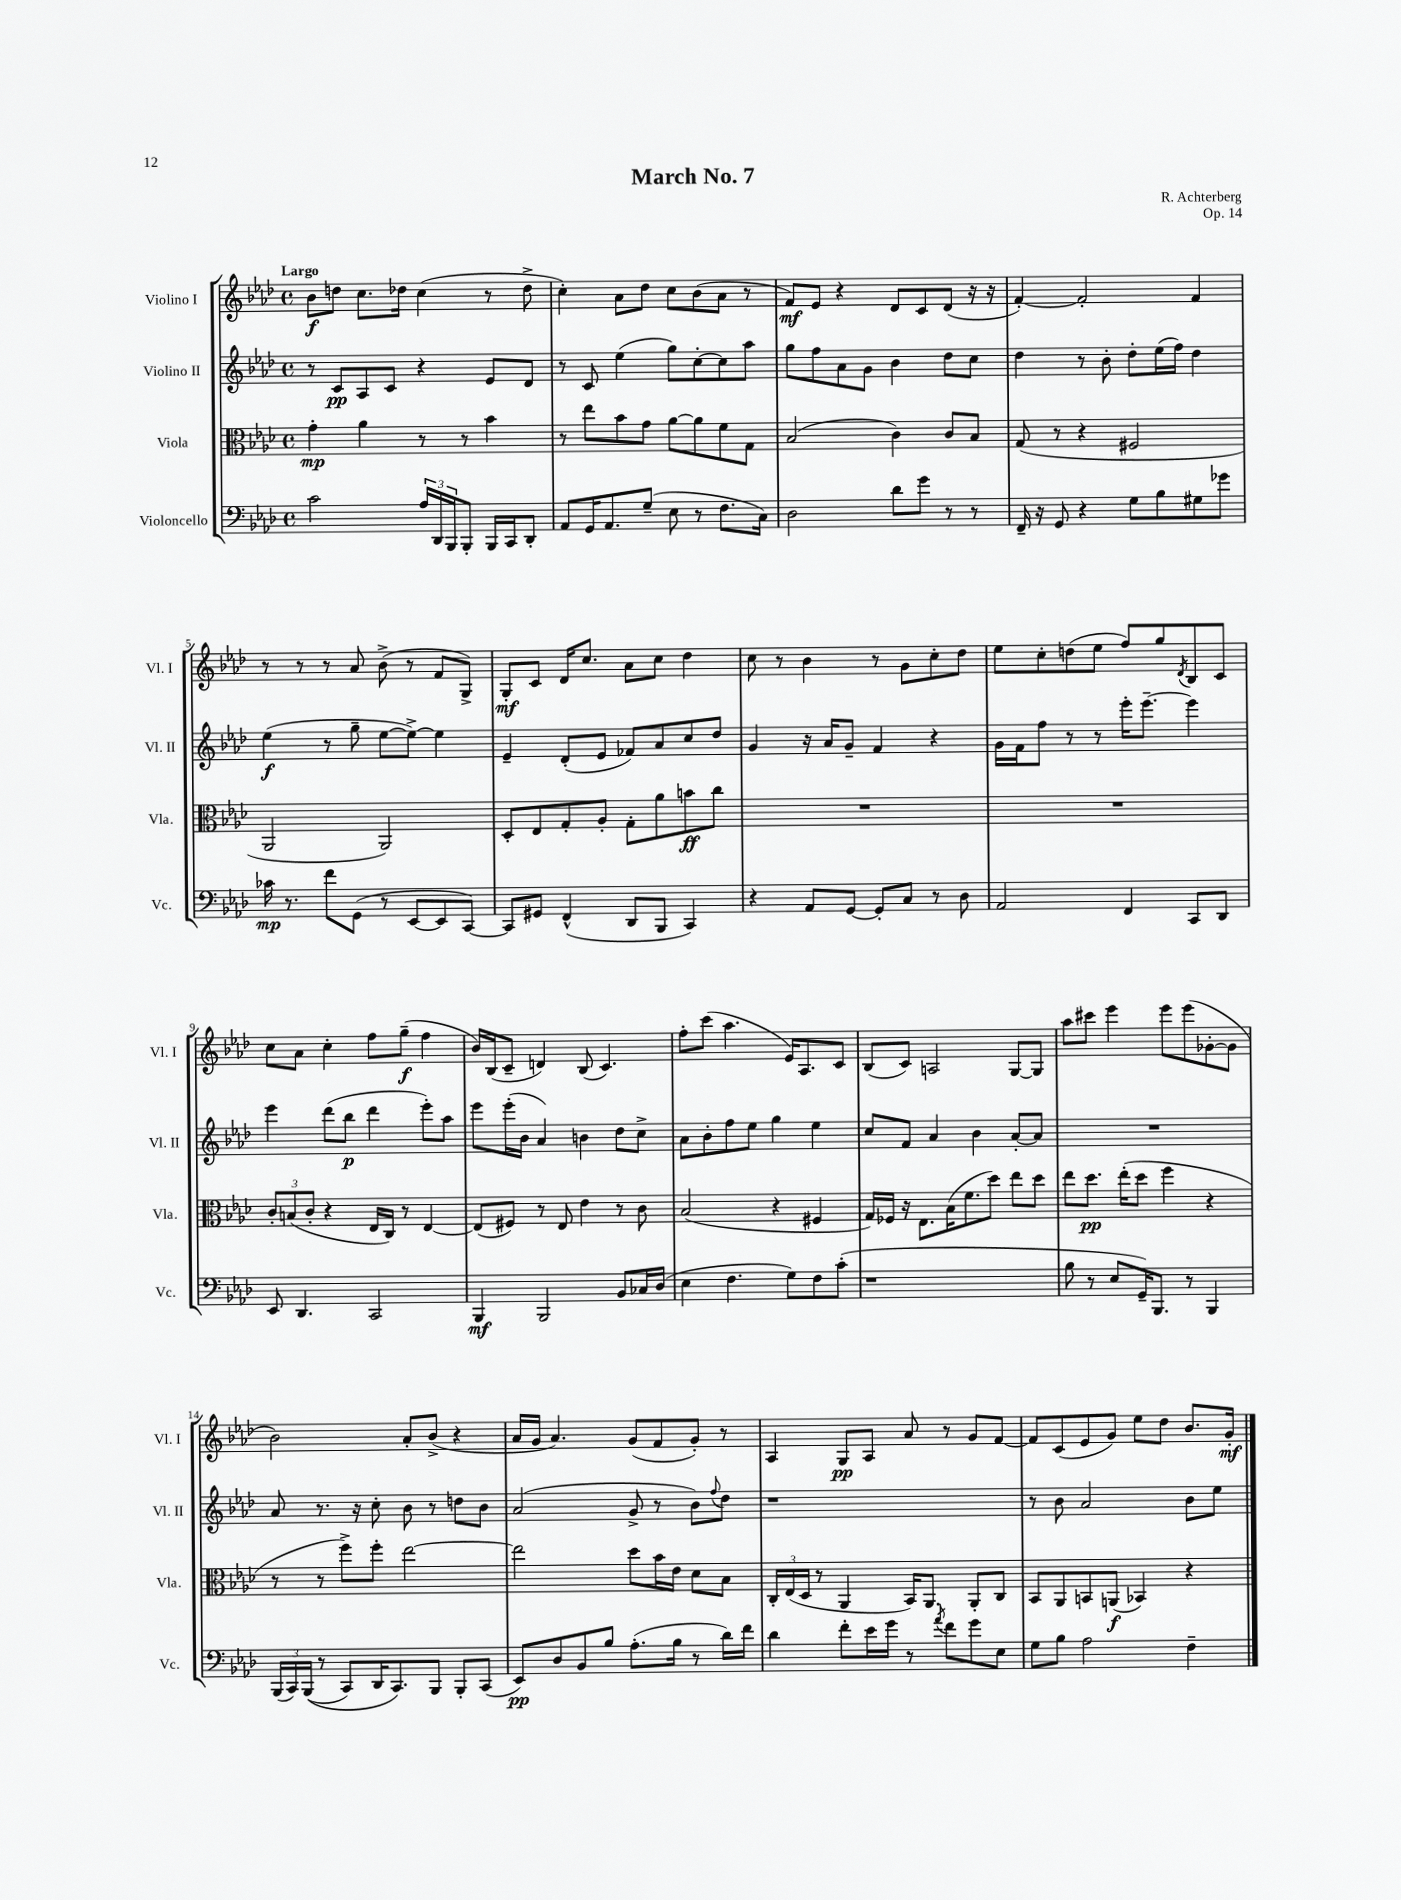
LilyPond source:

\header { title = "March No. 7" composer = "R. Achterberg" opus = "Op. 14" }
<<
\new StaffGroup <<
\new Staff = "s0" \with { instrumentName = "Violino I" shortInstrumentName = "Vl. I" } {
    \clef treble \key aes \major \defaultTimeSignature \time 4/4 \tempo "Largo"
    bes'8\f d''8 c''8. des''16 c''4( r8 des''8-> |
    c''4-.) aes'8 des''8 c''8 bes'8( aes'8 r8 |
    f'8\mf) ees'8 r4 des'8 c'8 des'8( r16 r16 |
    f'4~-.) f'2-. f'4 |
    r8 r8 r8 aes'8 bes'8->( r8 f'8 g8->) |
    g8-.\mf c'8 des'16 c''8. aes'8 c''8 des''4 |
    c''8 r8 bes'4 r8 g'8 c''8-. des''8 |
    ees''8 c''8-. d''8( ees''8 f''8) g''8 \acciaccatura { des'8 } bes8 c'8 |
    c''8 aes'8 c''4-. f''8 g''8--\f( f''4 |
    bes'16) bes16( c'8-- d'4) bes8( c'4.) |
    f''8-. c'''8( aes''4. ees'16) aes8. c'8 |
    bes8( c'8) a2 g8~ g8 |
    aes''8 cis'''8 ees'''4 ees'''8 ees'''8( ges'8~-. ges'8 |
    bes'2) aes'8-. bes'8->( r4 |
    aes'16 g'16 aes'4.) g'8( f'8 g'8-.) r8 |
    aes4 g8\pp aes8 aes'8 r8 g'8 f'8~ |
    f'8 c'8( ees'8 g'8) ees''8 des''8 bes'8. g'16-.\mf \bar "|." |
}
\new Staff = "s1" \with { instrumentName = "Violino II" shortInstrumentName = "Vl. II" } {
    \clef treble \key aes \major \defaultTimeSignature \time 4/4
    r8 c'8\pp aes8 c'8 r4 ees'8 des'8 |
    r8 c'8 ees''4( g''8) c''8~-. c''8 aes''8 |
    g''8 f''8 aes'8 g'8 bes'4 des''8 c''8 |
    des''4 r8 bes'8-. des''8-. ees''16( f''16) des''4 |
    ees''4\f( r8 g''8-- ees''8~ ees''8~->) ees''4 |
    ees'4-- des'8-.( ees'8 fes'8) aes'8 c''8 des''8 |
    g'4 r16 aes'16 g'8-- f'4 r4 |
    g'16 f'16 f''8 r8 r8 ees'''16-. ees'''8.~-- ees'''4 |
    ees'''4 des'''8( bes''8\p des'''4 ees'''8-.) aes''8 |
    ees'''8 ees'''16-.( bes'16 aes'4) b'4 des''8 c''8-> |
    aes'8 bes'8-. f''8 ees''8 g''4 ees''4 |
    c''8 f'8 aes'4 bes'4 aes'8~-. aes'8 |
    R1 |
    aes'8 r8. r16 c''8-. bes'8 r8 d''8 bes'8 |
    aes'2( g'8-> r8 bes'8) \appoggiatura { f''8 } des''8 |
    r1 |
    r8 bes'8 aes'2 bes'8 ees''8 \bar "|." |
}
\new Staff = "s2" \with { instrumentName = "Viola" shortInstrumentName = "Vla." } {
    \clef alto \key aes \major \defaultTimeSignature \time 4/4
    g'4-.\mp aes'4 r8 r8 bes'4 |
    r8 ees''8 bes'8 g'8 aes'8~ aes'8 f'8 g8 |
    bes2( c'4) c'8 bes8 |
    g8( r8 r4 fis2 |
    aes,2 aes,2) |
    des8-. ees8 g8-. aes8-. g8-. aes'8 b'8\ff c''8 |
    R1 |
    R1 |
    \tuplet 3/2 { c'8-. b8( c'8-. } r4 ees16 c16) r8 ees4~ |
    ees8( fis8) r8 ees8 ees'4 r8 c'8 |
    bes2( r4 fis4 |
    g16) fes16 r16 ees8. bes16( f'8. des''8) ees''8 des''8 |
    ees''8 des''8.\pp ees''16-.( des''8 f''4 r4 |
    r8 r8 f''8->) f''8-. ees''2~ |
    ees''2 des''8 bes'16 ees'16 des'8 bes8 |
    \tuplet 3/2 { c16-. ees16( des16 } r8 aes,4 bes,16) aes,8. aes,8-. c8 |
    bes,8 aes,8 b,8 a,8\f( bes,4) r4 \bar "|." |
}
\new Staff = "s3" \with { instrumentName = "Violoncello" shortInstrumentName = "Vc." } {
    \clef bass \key aes \major \defaultTimeSignature \time 4/4
    c'2 \tuplet 3/2 { aes16 des,16 bes,,16 } bes,,8-. bes,,16 c,16 des,8-. |
    aes,8 g,16 aes,8. g8--( ees8 r8 f8. c16) |
    des2 des'8 g'8 r8 r8 |
    f,16-- r16 g,8 r4 g8 bes8 gis8 ges'8 |
    ces'16\mp r8. f'8 g,8( r8 ees,8~ ees,8 c,8~) |
    c,8 gis,8 f,4-^( des,8 bes,,8 c,4) |
    r4 aes,8 g,8~ g,8-. c8 r8 des8 |
    aes,2 f,4 c,8 des,8 |
    ees,8 des,4. c,2 |
    bes,,4\mf bes,,2 bes,8 ces16 des16( |
    ees4 f4. g8) f8 c'8-.( |
    r1 |
    bes8 r8 ees8 g,16--) bes,,8. r8 bes,,4 |
    \tuplet 3/2 { bes,,16( c,16) bes,,16(\( } r8 c,8) des,16 c,8.\) bes,,8 bes,,8-. c,8( |
    ees,8\pp) des8 bes,8 bes8 aes8.-.( bes16 r8 des'16) f'16 |
    des'4 f'8-. ees'16 g'16 r8 \acciaccatura { aes'8 } f'8 g'8 ees8 |
    g8 bes8 aes2 f4-- \bar "|." |
}
>>
>>
